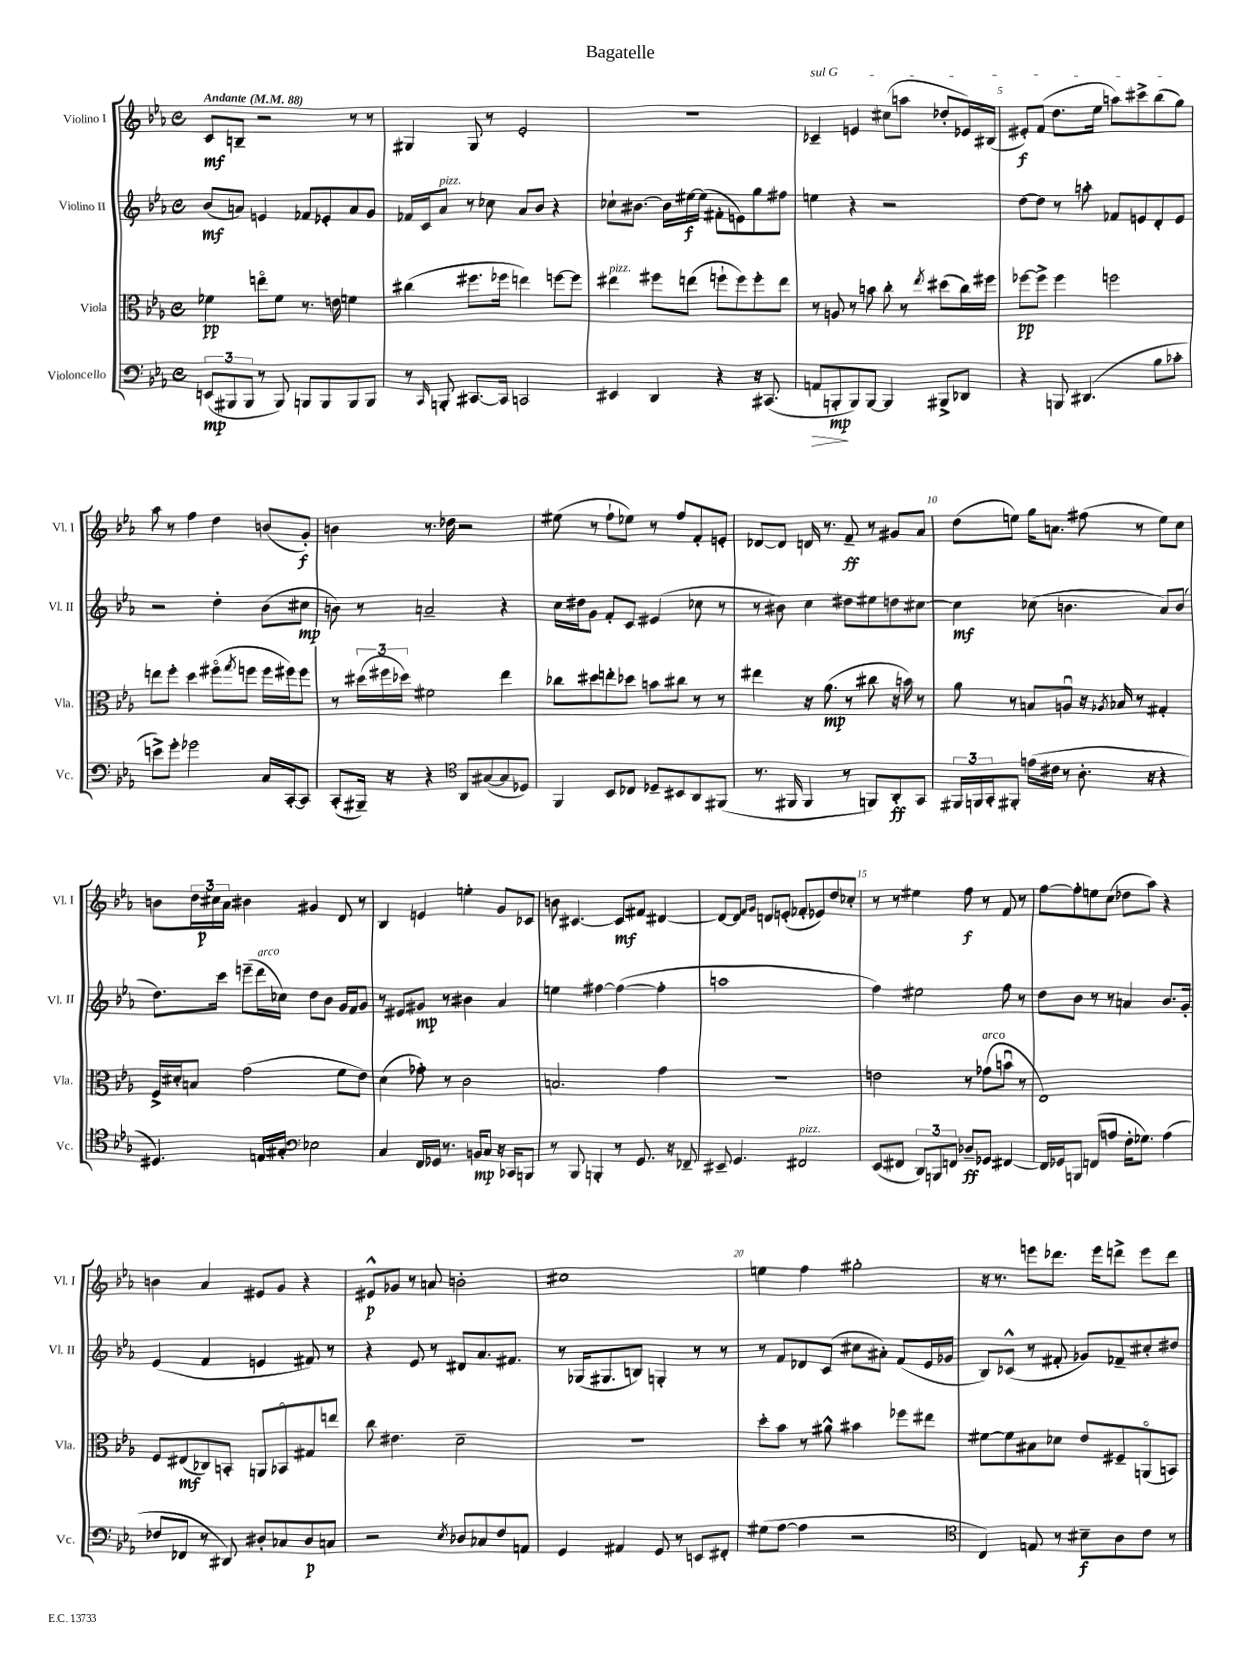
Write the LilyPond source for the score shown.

\header { title = "Bagatelle" }
<<
\new StaffGroup <<
\new Staff = "s0" \with { instrumentName = "Violino I" shortInstrumentName = "Vl. I" } {
    \clef treble \key ees \major \defaultTimeSignature \time 4/4 \tempo "Andante" 4 = 88
    c'8\mf b8-- r2 r8 r8 |
    gis4 gis8 r8 ees'2-. |
    R1 |
    \once \override TextSpanner.bound-details.left.text = \markup { \italic "sul G" } ces'4--\startTextSpan e'4 cis''8( a''8 des''8-. ees'16) bis16( |
    eis'8-.\f) f'8( d''8. ees''16 a''8) cis'''8-> bes''8( g''8\stopTextSpan) |
    aes''8 r8 f''4 d''4 b'8( g'8-.\f) |
    b'4 r8. des''16 r2 |
    eis''8( r8 f''8-! ees''8) r8 f''8 f'8-. e'8-. |
    des'8~ des'8 d'16 r8. f'8--\ff r8 gis'8 aes'8 |
    d''8( e''8) g''16 a'8. fis''8( r8 e''8) c''8 |
    b'8 \tuplet 3/2 { d''16 cis''16\p aes'16 } bis'4 gis'4 d'8 r8 |
    bes4 e'4 e''4-. g'8 ces'8 |
    b'8 cis'4.~ cis'8\mf fis'8 dis'4~ |
    dis'8~ dis'8 \grace { f'16 g'16 } d'8 e'8-.( fes'8-. ees'8) d''8 ces''8-. |
    r8 r8 eis''4 f''8\f r8 f'8 r8 |
    f''8~ f''8-. e''8 c''8( des''8 aes''8) r4 |
    b'4 aes'4 eis'8 g'8 r4 |
    eis'8-^\p ges'8 r8 a'8 b'2-. |
    cis''1 |
    e''4 f''4 gis''2-. |
    r16 r8. e'''8 des'''8. e'''16 d'''8-> e'''8 d'''8 \bar "|." |
}
\new Staff = "s1" \with { instrumentName = "Violino II" shortInstrumentName = "Vl. II" } {
    \clef treble \key ees \major \defaultTimeSignature \time 4/4
    bes'8\mf( a'8) e'4 fes'8 ees'8-. a'8 g'8 |
    fes'16 c'16 aes'8^\markup { \italic "pizz." } r8 ces''8 aes'8 bes'8 r4 |
    ces''8-! bis'8.~ bis'16 eis''16~\f eis''16( fis'8-. e'8) g''8 fis''8 |
    e''4 r4 r2 |
    d''8~ d''8 r8 a''8-. fes'8 e'8 d'8-. e'8 |
    r2 d''4-. bes'8( cis''8\mp |
    b'8) r8 a'2-- r4 |
    c''16 dis''16 g'8 f'8-. c'8 eis'4( ces''8 r8 |
    r8 bis'8) c''4 dis''8 eis''8 d''8 cis''8~ |
    cis''4\mf ces''8( b'4. aes'8) b'8( |
    d''8.) c'''16 e'''8--( d'''16^\markup { \italic "arco" } ces''16) d''8 bes'8 g'16 f'16 g'8 |
    r8 eis'8 gis'8\mp r8 bis'4 aes'4 |
    e''4 fis''4~ fis''4~( fis''4-. |
    a''1 |
    f''4) eis''2 f''8 r8 |
    d''8 bes'8 r8 r8 a'4 bes'8. g'16-. |
    ees'4( f'4 e'4 fis'8) r8 |
    r4 ees'8 r8 dis'8 aes'8. fis'8. |
    r8 ges16( gis8. b8) g4-. r8 r8 |
    r8 f'8 des'8 c'8( cis''8 ais'8-.) f'8( ees'16 ges'16 |
    bes8) ces'8-^( r8 fis'8-. ges'8) fes'8-- cis''8-. dis''8 \bar "|." |
}
\new Staff = "s2" \with { instrumentName = "Viola" shortInstrumentName = "Vla." } {
    \clef alto \key ees \major \defaultTimeSignature \time 4/4
    fes'4\pp e''8\flageolet fes'8 r8. e'16 f'4 |
    cis''4( fis''8. fes''16 e''4) f''8~ f''8 |
    eis''4^\markup { \italic "pizz." } fis''8 e''8( f''8-! f''8) f''8-. e''8 |
    r8 a8 r8 b'8 c''8-. r8 \acciaccatura { ees''8 } dis''8( c''16) fis''16 |
    fes''8~\pp fes''8-> fes''4 f''2 |
    e''8 f''8-. d''4 fis''8\flageolet( \acciaccatura { g''8 } f''8 f''16 fis''16) fis''8 |
    r8 \tuplet 3/2 { dis''16( fis''16 des''16) } fis'2 ees''4 |
    ces''8 dis''8 e''8-. des''8 b'8 cis''8 r8 r8 |
    eis''4 r16 aes'8.\mp( r8 cis''8 r16 b'16) r8 |
    aes'8 r8 b8 a8\downbow r16 \acciaccatura { aes8 } bes16 r8 gis4-. |
    f16-> dis'16-. b8 g'2( f'8 ees'8) |
    d'4( ges'8-.) r8 c'2 |
    b2. g'4 |
    r1 |
    e'2 r8 ges'8^\markup { \italic "arco" }( b'8\downbow r8 |
    ees1) |
    f8 eis8\mf( ces8) b,8-. a,8 bes,8\flageolet gis8 e''8 |
    c''8 eis'4. d'2-- |
    R1 |
    d''8-. bes'8 r8 ais'8-^ bis'4 fes''8 eis''8 |
    fis'8~ fis'8 bis8 des'8 ees'8 fis8-- a,8\flageolet( b,8) \bar "|." |
}
\new Staff = "s3" \with { instrumentName = "Violoncello" shortInstrumentName = "Vc." } {
    \clef bass \key ees \major \defaultTimeSignature \time 4/4
    \tuplet 3/2 { e,8\mp( bis,,8 bis,,8 } r8 bis,,8) b,,8 b,,8 b,,8 b,,8 |
    r8 \grace { c,16 } b,,8-. cis,8.~ cis,16 c,2 |
    eis,4 d,4 r4 r16 cis,8.( |
    a,8\> b,,8-.\mp\! b,,8) b,,8~ b,,4 bis,,8-> des,8 |
    r4 b,,8 dis,4.( bes8 ces'8-. |
    e'8->) g'8-. ges'2 c16 c,16~-. c,8 |
    c,8-.( bis,,16--) r16 r4 \clef tenor aes,8 gis8~( gis8 des8) |
    f,4 bes,8 ces8 des8-- bis,8 aes,8 fis,8( |
    r8. fis,16 fis,4 r8 f,8) aes,8-.\ff g,8 |
    \tuplet 3/2 { fis,16 f,16 g,16-. } fis,8-. e'16( cis'16 r8 aes8.-. r16 r4 |
    dis4.) e16 gis16-. \clef bass ees2 |
    c4 f,16 ges,16 r8. b,16\mp c8 r16 ces,16 b,,8 |
    r8 bes,,8 b,,4-. r8 g,8. r16 fes,8-- |
    eis,8-- g,4. fis,2^\markup { \italic "pizz." } |
    ees,8( fis,8 \tuplet 3/2 { d,8) b,,8 f,8 } des8--\ff ges,8 fis,4~ |
    fis,16 ges,16 b,,8 f,8( a8 f16-. ges8.) a4( |
    fes8 fes,8 r8 dis,8) dis8-. ces8 dis8\p c8 |
    r2 \acciaccatura { ees8 } des8 ces8 f8 a,8 |
    g,4 ais,4 g,8 r8 e,8 fis,8-. |
    gis8( aes8~ aes4 r2 |
    \clef tenor c4) e8 r8 bis8--\f aes8 c'8 r8 \bar "|." |
}
>>
>>
\layout { \context { \Score \override BarNumber.break-visibility = ##(#f #t #t) barNumberVisibility = #(every-nth-bar-number-visible 5) } }
